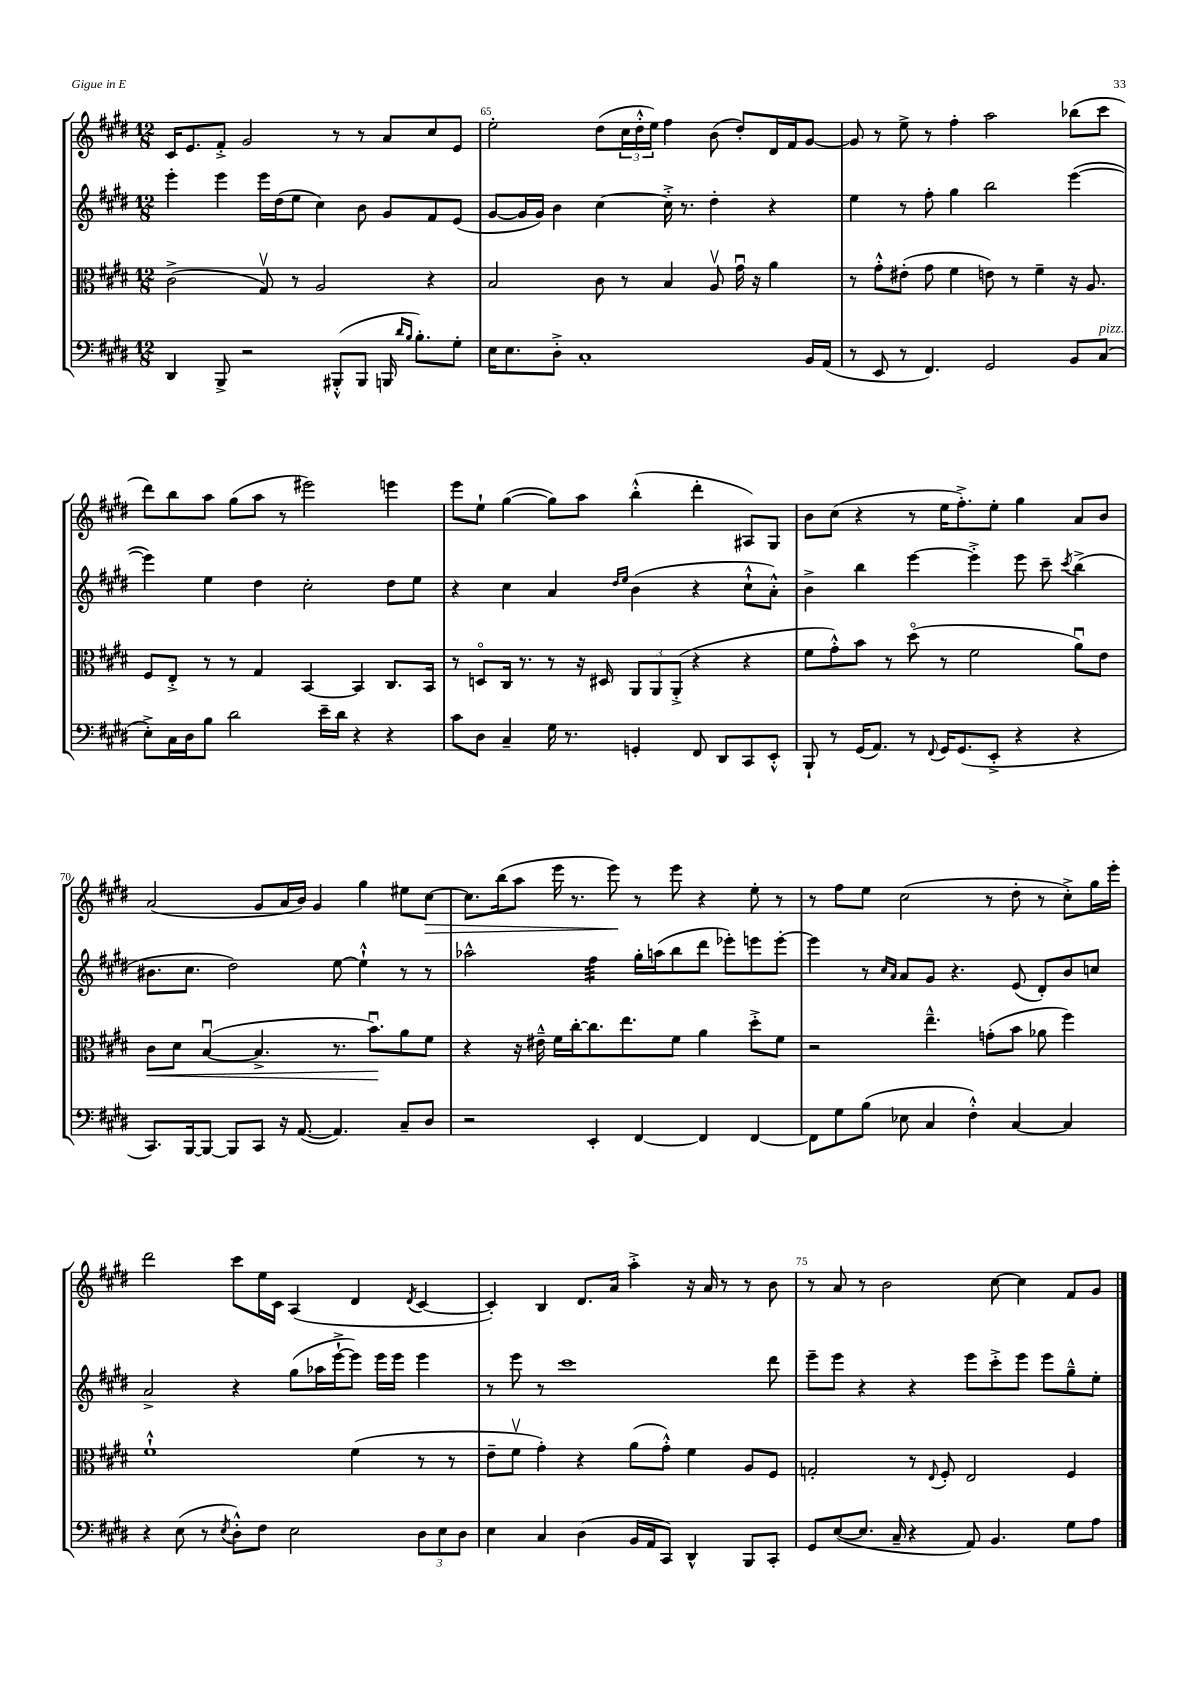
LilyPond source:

<<
\new StaffGroup <<
\new Staff = "s0" {
    \clef treble \key e \major \numericTimeSignature \time 12/8
    cis'16 e'8. fis'8-.-> gis'2 r8 r8 a'8 cis''8 e'8 |
    e''2-. dis''8( \tuplet 3/2 { cis''16 dis''16-.-^ e''16) } fis''4 b'8( dis''8-.) dis'16 fis'16 gis'8~ |
    gis'8 r8 e''8-> r8 fis''4-. a''2 bes''8( cis'''8 |
    dis'''8) b''8 a''8 gis''8( a''8 r8 eis'''2) e'''4 |
    e'''8 e''8-! gis''4~( gis''8) a''8 b''4-.-^( dis'''4-. ais8) gis8 |
    b'8 cis''8( r4 r8 e''16 fis''8.-.->) e''8-. gis''4 a'8 b'8 |
    a'2( gis'8 a'16 b'16) gis'4 gis''4 eis''8 cis''8~\> |
    cis''8. b''16( a''8 e'''16 r8. e'''8\!) r8 e'''8 r4 e''8-. r8 |
    r8 fis''8 e''8 cis''2( r8 dis''8-. r8 cis''8-.->) gis''16 e'''16-. |
    dis'''2 cis'''8 e''16 cis'16 a4( dis'4 \acciaccatura { dis'8 } cis'4~ |
    cis'4-.) b4 dis'8. a'16 a''4-.-> r16 a'16 r8 r8 b'8 |
    r8 a'8 r8 b'2 cis''8~ cis''4 fis'8 gis'8 \bar "|." |
}
\new Staff = "s1" {
    \clef treble \key e \major \numericTimeSignature \time 12/8
    e'''4-. e'''4 e'''16 dis''16( e''8 cis''4) b'8 gis'8 fis'8 e'8( |
    gis'8~ gis'16 gis'16) b'4 cis''4~ cis''16-.-> r8. dis''4-. r4 |
    e''4 r8 fis''8-. gis''4 b''2 e'''4~( |
    e'''4) e''4 dis''4 cis''2-. dis''8 e''8 |
    r4 cis''4 a'4 \grace { dis''16 e''16 } b'4( r4 cis''8-!-^ a'8-.-^) |
    b'4-> b''4 e'''4~ e'''4-.-> e'''8 cis'''8-- \acciaccatura { cis'''8 } b''4->( |
    bis'8. cis''8. dis''2) e''8~ e''4-!-^ r8 r8 |
    aes''2-^ fis''4:32 gis''16-. a''16( b''8 dis'''8 ees'''8-.) e'''8 e'''8~-. |
    e'''4 r8 \grace { cis''16 a'16 } a'8 gis'8 r4. e'8( dis'8-.) b'8 c''8 |
    a'2-> r4 gis''8( aes''16 e'''16~-!-> e'''8) e'''16 e'''16 e'''4 |
    r8 e'''8 r8 cis'''1 dis'''8 |
    e'''8-- e'''8 r4 r4 e'''8 cis'''8-.-> e'''8 e'''8 gis''8---^ e''8-. \bar "|." |
}
\new Staff = "s2" {
    \clef alto \key e \major \numericTimeSignature \time 12/8
    cis'2->( gis8\upbow) r8 a2 r4 |
    b2 cis'8 r8 b4 a8\upbow gis'16\downbow r16 a'4 |
    r8 gis'8-.-^ eis'8-.( gis'8 fis'4 e'8) r8 fis'4-- r16 a8. |
    fis8 e8-.-> r8 r8 gis4 b,4~ b,4 cis8. b,16 |
    r8 d8\flageolet cis16 r8. r8 r16 dis16 \tuplet 3/2 { a,8 a,8 a,8-.->( } r4 r4 |
    fis'8 gis'8-.-^) b'8 r8 dis''8\flageolet( r8 fis'2 a'8\downbow) e'8 |
    cis'8\< dis'8 b4~\downbow( b4.-> r8. b'8.\downbow\!) a'8 fis'8 |
    r4 r16 eis'16---^ fis'16 cis''16~-. cis''8. e''8. fis'8 a'4 dis''8-.-> fis'8 |
    r2 e''4.---^ g'8-.( b'8 aes'8 fis''4) |
    fis'1-!-^ fis'4( r8 r8 |
    e'8-- fis'8\upbow gis'4-.) r4 a'8( gis'8-.-^) fis'4 a8 fis8 |
    g2-. r8 \appoggiatura { e8 } fis8-. e2 fis4 \bar "|." |
}
\new Staff = "s3" {
    \clef bass \key e \major \numericTimeSignature \time 12/8
    dis,4 b,,8-> r2 bis,,8-.-^( bis,,8 b,,16 \grace { dis'16 b16 } b8.-.) gis8-. |
    e16 e8. dis8-.-> cis1-. b,16 a,16( |
    r8 e,8 r8 fis,4.) gis,2 b,8 cis8^\markup { \italic "pizz." }( |
    e8-.->) cis16 dis16 b8 dis'2 e'16-- dis'16 r4 r4 |
    cis'8 dis8 cis4-- gis16 r8. g,4-. fis,8 dis,8 cis,8 e,8-.-^ |
    b,,8-! r8 gis,16( a,8.) r8 \appoggiatura { fis,8 } gis,16 gis,8.( e,8-.-> r4 r4 |
    cis,8.) b,,16~ b,,8~ b,,8 cis,8 r16 a,8.~( a,4.) cis8-- dis8 |
    r2 e,4-. fis,4~ fis,4 fis,4~ |
    fis,8 gis8 b8( ees8 cis4 fis4-.-^) cis4~ cis4 |
    r4 e8( r8 \acciaccatura { e8 } dis8-.-^) fis8 e2 \tuplet 3/2 { dis8 e8 dis8 } |
    e4 cis4 dis4( b,16 a,16 cis,8) dis,4-^ b,,8 cis,8-. |
    gis,8 e8~( e8. cis16-- r4 a,8) b,4. gis8 a8 \bar "|." |
}
>>
>>
\layout { \context { \Score currentBarNumber = #64 \override BarNumber.break-visibility = ##(#f #t #t) barNumberVisibility = #(every-nth-bar-number-visible 5) } }
